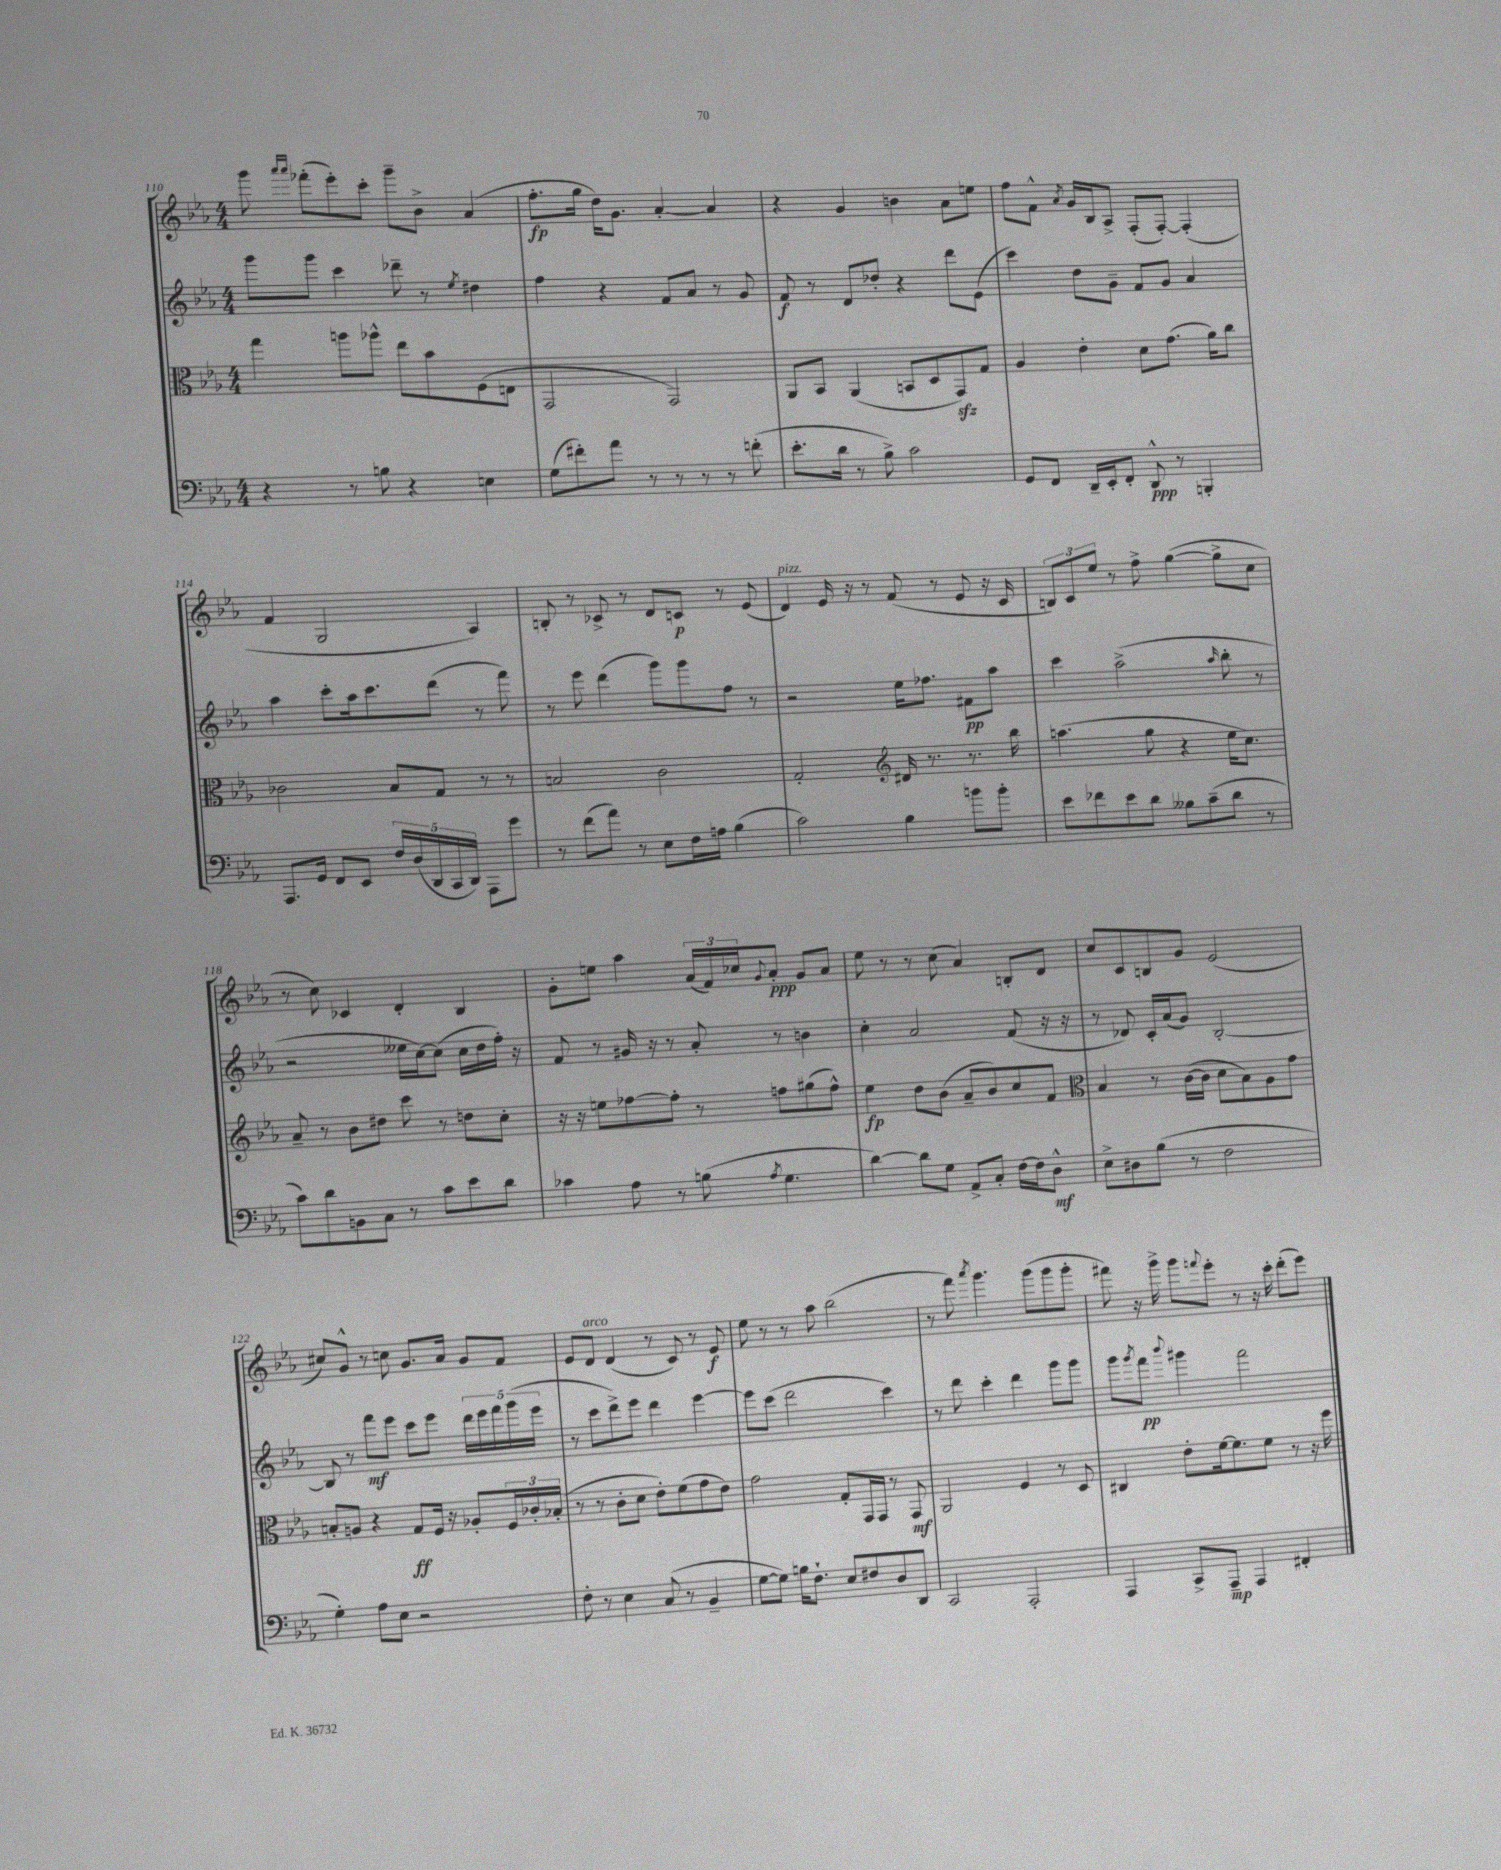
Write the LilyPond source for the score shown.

<<
\new StaffGroup <<
\new Staff = "s0" {
    \clef treble \key ees \major \numericTimeSignature \time 4/4
    g'''8 \grace { aes'''16 aes'''16 } fes'''8-.( ees'''8-.) c'''8-. g'''8-- bes'8-> aes'4( |
    f''8.-.\fp g''16 d''16) g'8. aes'4~-. aes'4 |
    r4 g'4 b'4 aes'8 e''8 |
    f''8 f'8-^ \acciaccatura { aes'8 } g'16 bes16 aes8-> f8-.( f8~-.) f4-.( |
    f'4 g2 aes4) |
    b8-. r8 ces'8-> r8 d'8 c'8\p r8 ees'8( |
    d'4^\markup { \italic "pizz." }) ees'16 r16 r8 f'8( r8 ees'8 r16 c'16 |
    \tuplet 3/2 { b8) c'8 ees''8 } r8 f''8-> g''4~( g''8-> c''8 |
    r8 c''8) ces'4 d'4-. bes4 |
    g'8-. e''8 aes''4 \tuplet 3/2 { aes'16( f'16) ces''16 } \appoggiatura { g'8 } aes'8-.\ppp g'8 aes'8 |
    ees''8 r8 r8 c''8( aes'4) b8-. d'8 |
    c''8 c'8 b8 g'8 ees'2( |
    cis''8) g'8-^ r8 c''8 g'8. aes'16 g'8 f'8 |
    ees'8 d'8^\markup { \italic "arco" } d'4( r8 c'8) r8 ees'8\f |
    ees''8 r8 r8 aes''8 bes''2( |
    r8 f'''8) \acciaccatura { aes'''8 } g'''4. g'''8( g'''8 g'''8-. |
    fis'''8) r16 g'''16-> g'''8 \appoggiatura { f'''8 } ees'''8-. r8 r16 c'''16-. d'''8-.( ees'''8) \bar "|." |
}
\new Staff = "s1" {
    \clef treble \key ees \major \numericTimeSignature \time 4/4
    g'''8 g'''8 c'''4 des'''8-- r8 \acciaccatura { ees''8 } dis''4 |
    f''4 r4 f'8 aes'8 r8 g'8 |
    f'8\f r8 d'8 des''8-. r4 d'''8 ees'8( |
    c'''4) d''8 g'8-- f'8 g'8 aes'4 |
    aes''4 c'''8-. aes''16 c'''8. d'''8( r8 f'''8) |
    r8 ees'''8 d'''4( g'''8) g'''8 f''8 r8 |
    r2 ees''16 fes''8. fis'8\pp aes''8 |
    c'''4 aes''2->( \grace { aes''16 } bes''8-. r8 |
    r2 eeses''16 c''16~) c''8( c''16 d''16 f''16-.) r16 |
    f'8 r8 gis'16 r16 r8 aes'8-. r8 b'4 |
    c''4-. aes'2 f'8( r16 r16 |
    r8 des'8) c'16-. aes'16( g'8) bes2~-. |
    bes8 r8 f'''8\mf ees'''8 c'''8 ees'''8 \tuplet 5/4 { d'''16 ees'''16 f'''16 g'''16( ees'''16 } |
    r8 c'''8 d'''8->) ees'''8 d'''4 ees'''4~ |
    ees'''8 c'''8( d'''2 c'''4) |
    r8 d'''8 c'''4-. d'''4 g'''8 g'''8 |
    g'''8 \acciaccatura { g'''8 } f'''8\pp \appoggiatura { bes'''8 } gis'''4 f'''2 \bar "|." |
}
\new Staff = "s2" {
    \clef alto \key ees \major \numericTimeSignature \time 4/4
    g''4 a''8 aes''8-^ ees''8 bes'8 f8( e8 |
    g,2 g,2) |
    aes,8 bes,8 aes,4( b,8 d8 g,8\sfz) g8 |
    aes4 ees'4-. d'8 g'8.( aes'16) c''8 |
    ces'2 bes8 g8 r8 r8 |
    b2 c'2 |
    g2-. \clef treble dis'16 r8. r8. bes''16 |
    a''4.( g''8 r4 ees''16 c''8.) |
    aes'8-- r8 bes'8 dis''8 c'''8 r8 d''8 c''8-. |
    r16 r16 e''8 fes''8~ fes''8-. r8 f''8 gis''8( f''8-^) |
    ees''4\fp d''8 bes'8( aes'8-- bes'8) c''8 f'8 |
    \clef alto bes4 r8 c'16~( c'16 d'8 bes8) aes8 g'8 |
    b8-. a8 r4 g8\ff f16 r16 aes8-. \tuplet 3/2 { f16 ces'16-. bes16-.( } |
    r8 r8 c'8-. d'8 ees'8-.) f'8( g'8 ees'8) |
    g'2 g8-. g,16 g,16 r8 g,8\mf |
    aes,2 f4 r8 d8 |
    cis4 ees'8-. f'16~ f'8. f'8 r8 r16 f''16 \bar "|." |
}
\new Staff = "s3" {
    \clef bass \key ees \major \numericTimeSignature \time 4/4
    r4 r8 b8 r4 e4 |
    g8( fis'8-.) aes'8 r8 r8 r8 r8 f'8-.( |
    ees'8.-. d'16 r8 bes8->) c'2 |
    g,8 f,8 d,16-- ees,16-. f,8-. d,8-^\ppp r8 b,,4-. |
    aes,,8. g,16 f,8 ees,8 \tuplet 5/4 { f16 d16( d,16 c,16 d,16) } aes,,8 g'8 |
    r8 f'8( aes'8) r8 ees8 f16 a16 bes4( |
    c'2) bes4 b'8 b'8-. |
    ees'8 fes'8 ees'8 d'8 beses8 c'8--( d'8 r8 |
    c'8) d'8 b,8 c8 r8 c'8 ees'8 d'8 |
    ces'4 aes8 r8 b8( \acciaccatura { aes8 } g4. |
    d'4~) d'8 g8 aes,8-> c8-. f16~ f16 d8-^\mf |
    ees8-> dis8 bes8( r8 f2 |
    g4-.) aes8 ees8 r2 |
    f8-. r8 ees4 c8( r8 bes,4-- |
    g8~ g8) b16 f8.-! ees8 fis8 d8 d,8 |
    c,2 aes,,2-. |
    aes,,4 c,8-> aes,,8--\mp aes,,4 fis,4-. \bar "|." |
}
>>
>>
\layout { \context { \Score currentBarNumber = #110 } }
